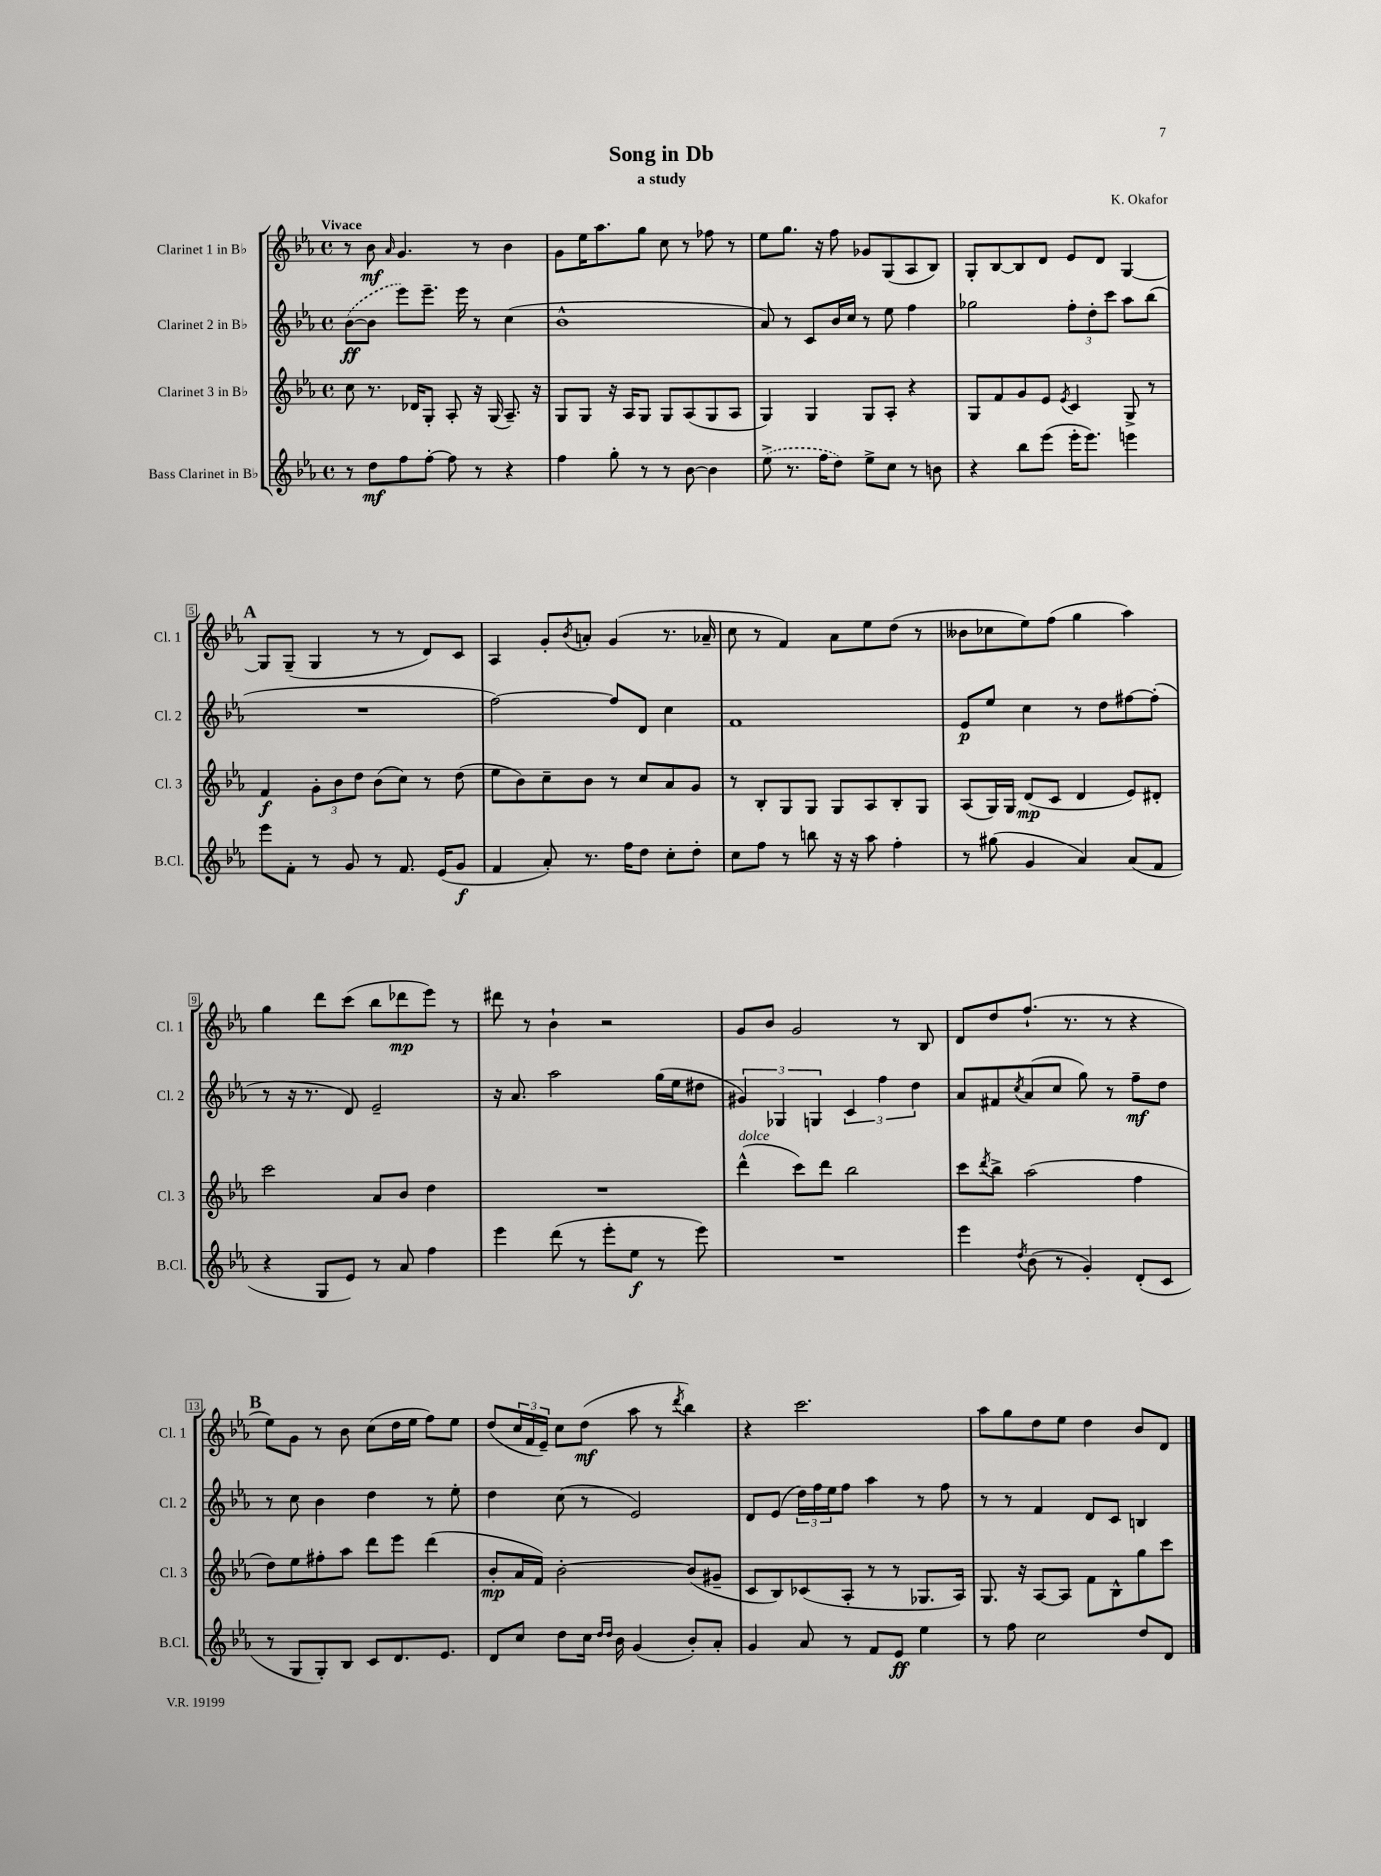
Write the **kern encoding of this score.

**kern	**kern	**kern	**kern
*staff4	*staff3	*staff2	*staff1
*clefG2	*clefG2	*clefG2	*clefG2
*k[b-e-a-]	*k[b-e-a-]	*k[b-e-a-]	*k[b-e-a-]
*M4/4	*M4/4	*M4/4	*M4/4
*met(c)	*met(c)	*met(c)	*met(c)
8r	8cc	([8b-	8r
8dd	8.r	8b-]	8b-
.	.	.	16qqa-
8ff	.	8eee-)	4.g
.	16d-	.	.
[8ff'	8G'	8.eee-~	.
8ff]	8A-'	.	.
.	.	16eee-	.
8r	16r	8r	8r
.	(16G	.	.
4r	8.A-~)	(4cc	4b-
.	16r	.	.
=	=	=	=
4ff	8G	1b-^^	8g
.	8G	.	16ee-
.	.	.	8.aa-
8gg'	16r	.	.
.	16A-	.	.
8r	8G	.	8gg
8r	8G	.	8cc
[8b-	(8A-	.	8r
4b-]	8G	.	8ff-
.	8A-	.	8r
=	=	=	=
(8ee-^	4G)	8a-)	8ee-
8.r	.	8r	8.gg
.	4G	8c	.
16ff	.	.	16r
8dd)	.	16b-	8ff
.	.	16cc	.
8ee-^	8G	8r	8g-
8cc	8A-'	8ee-	(8G
8r	4r	4ff	8A-
8b	.	.	8B-)
=	=	=	=
4r	8G	2gg-	8G'
.	8f	.	[8B-
8bb-	8g	.	8B-]
(8eee-	8e-	.	8d
.	8qe-	.	.
16eee-'	4c	12ff'	8e-
8.eee-)	.	.	.
.	.	12dd'	.
.	.	.	8d
.	.	12ccc	.
4eee	8G^	8aa-	[4G
.	8r	(8bb-	.
=	=	=	=
8eee-	4f	1r	8G]
8f'	.	.	(8G~
8r	12g'	.	4G
.	12b-	.	.
8g	.	.	.
.	12dd	.	.
8r	(8b-	.	8r
8.f	8cc)	.	8r
.	8r	.	8d)
(16e-	.	.	.
8g	(8dd	.	8c
=	=	=	=
4f	8ee-	[2ff)	4A-
.	8b-)	.	.
8a-')	8cc~	.	8g'
.	.	.	8qb-
8.r	8b-	.	8a'
.	8r	8ff]	(4g
16ff	.	.	.
8dd	8cc	8d	.
8cc'	8a-	4cc	8.r
8dd'	8g	.	.
.	.	.	16a-~
=	=	=	=
8cc	8r	1f	8cc
8ff	8B-'	.	8r
8r	8G	.	4f)
8bb	8G	.	.
16r	8G	.	8a-
16r	.	.	.
8aa-	8A-	.	8ee-
4ff'	8B-'	.	(8dd
.	8G	.	8r
=	=	=	=
8r	(8A-	8e-	8b--
(8gg#	16G)	8ee-	8cc-
.	16G	.	.
4g	(8d	4cc	8ee-)
.	8c	.	(8ff
4a-)	4d	8r	4gg
.	.	8dd	.
(8a-	8e-)	[8ff#	4aa-)
8f	8d#'	(8ff#']	.
=	=	=	=
4r	2ccc	8r	4gg
.	.	16r	.
.	.	8.r	.
8G	.	.	8ddd
8e-)	.	8d)	(8ccc
8r	8a-	2e-~	8bb-
8a-	8b-	.	8ddd-
4ff	4dd	.	8eee-)
.	.	.	8r
=	=	=	=
4eee-	1r	16r	8ddd#
.	.	8.a-	.
.	.	.	8r
(8ddd	.	2aa-	4b-`
8r	.	.	.
8eee-'	.	.	2r
8ee-	.	.	.
8r	.	(16gg	.
.	.	16ee-	.
8eee-)	.	8dd#	.
=	=	=	=
1r	(4ddd^^	6g#)	8g
.	.	.	8b-
.	.	6G-	.
.	8ccc)	.	2g
.	.	6G	.
.	8ddd	.	.
.	2bb-	6c	.
.	.	6ff	.
.	.	.	8r
.	.	6dd	.
.	.	.	8B-
=	=	=	=
4eee-	8ccc	8a-	8d
.	8qddd	.	.
.	8bb-^	8f#	8dd
8qdd	.	8qcc	.
(8b-	(2aa-	(8a-	(8.ff`
8r	.	8cc	.
.	.	.	8.r
4g')	.	8gg)	.
.	.	8r	8r
(8d'	4ff	8ff~	4r
8c	.	8dd	.
=	=	=	=
8r	8dd)	8r	8ee-)
8G	8ee-	8cc	8g
8G')	8ff#'	4b-	8r
8B-	8aa-	.	8b-
8c	8ddd	4dd	(8cc
8.d	8eee-	.	16dd
.	.	.	16ee-
.	(4ddd	8r	8ff)
8.e-	.	.	.
.	.	8ee-'	8ee-
=	=	=	=
8d	8b-'	4dd	(8dd
8cc	16a-	.	24cc
.	.	.	24f
.	16f)	.	.
.	.	.	24e-~)
8dd	[2b-'	(8cc	8cc
16cc	.	8r	(8dd
16qqdd	.	.	.
16qqdd	.	.	.
16b-	.	.	.
(4g	.	2e-)	8aa-
.	.	.	8r
.	.	.	8qddd
8b-')	(8b-]	.	4bb-)
8a-'	8g#~	.	.
=	=	=	=
4g	8c	8d	4r
.	8B-)	(8e-	.
8a-	(8c-	24dd)	2.ccc
.	.	24ff	.
.	.	24ee-	.
8r	8A-'	8ff	.
8f	8r	4aa-	.
8e-	8r	.	.
4ee-	8.G-	8r	.
.	.	8ff	.
.	16A-)	.	.
=	=	=	=
8r	8.G	8r	8aa-
8ff	.	8r	8gg
.	16r	.	.
2cc	[8A-	4f	8dd
.	8A-]	.	8ee-
.	8f	8d	4dd
.	8B-^^	8c	.
8dd	8gg	4B	8b-
8d	8ccc	.	8d
==	==	==	==
*-	*-	*-	*-
